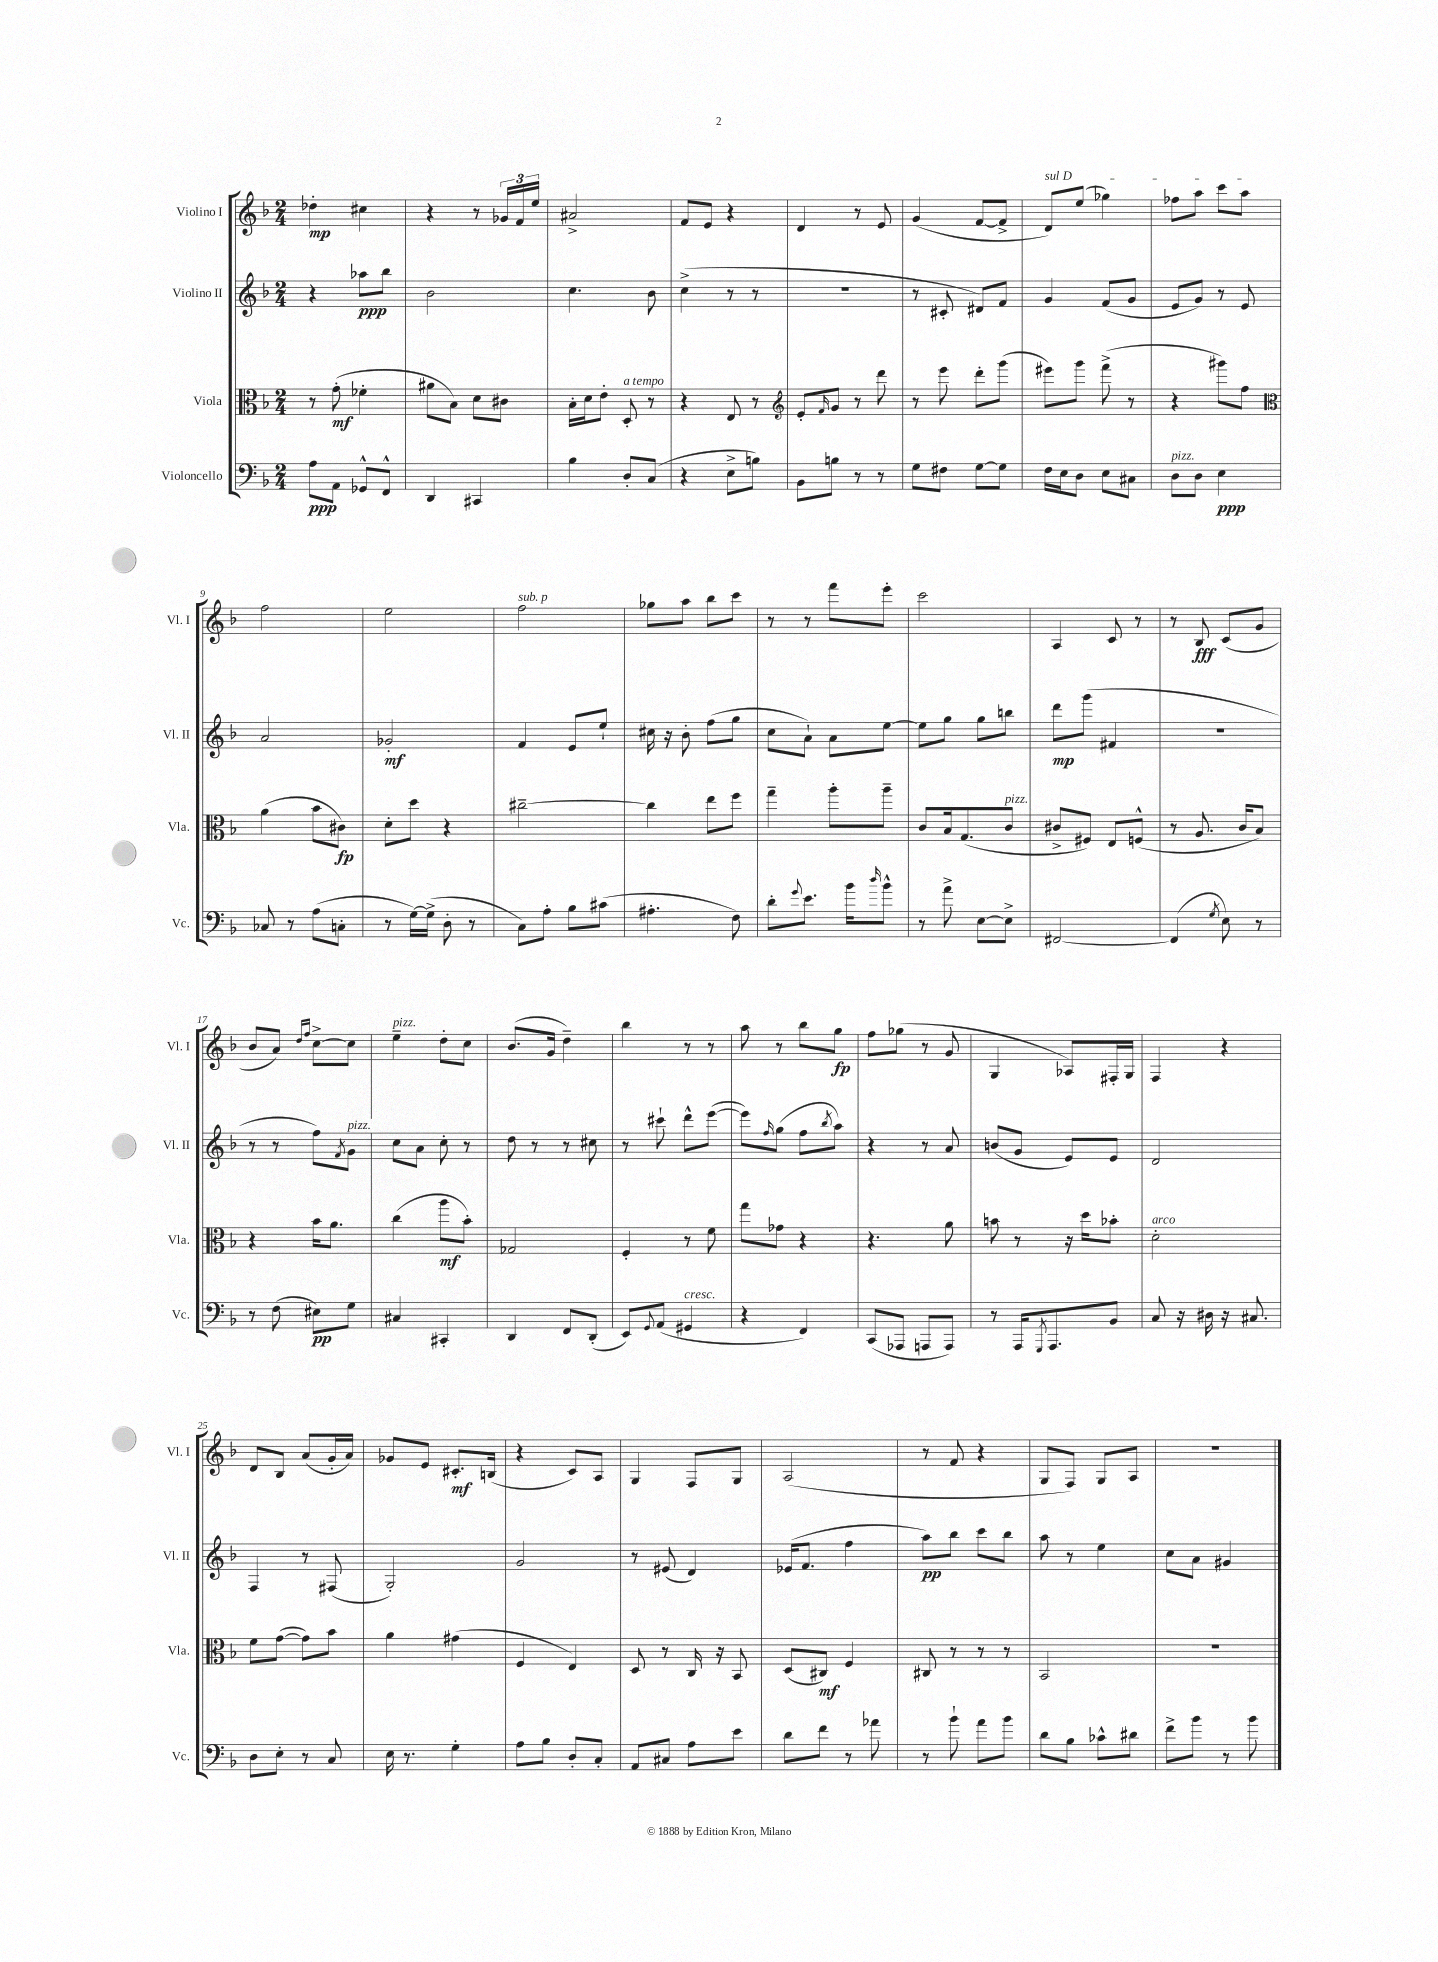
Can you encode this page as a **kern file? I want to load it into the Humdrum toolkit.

**kern	**kern	**kern	**kern
*staff4	*staff3	*staff2	*staff1
*clefF4	*clefC3	*clefG2	*clefG2
*k[b-]	*k[b-]	*k[b-]	*k[b-]
*M2/4	*M2/4	*M2/4	*M2/4
8A	8r	4r	4dd-'
8AA	(8g'	.	.
8GG-^^	4f-'	8aa-	4cc#
8FF^^	.	8bb-	.
=	=	=	=
4DD	8a#	2b-	4r
.	8B-)	.	.
4CC#	8d	.	8r
.	8c#	.	24g-
.	.	.	24f
.	.	.	24ee
=	=	=	=
4B-	16B-'	4.cc	2a#^
.	16d	.	.
.	8e'	.	.
8D'	8D'	.	.
(8C	8r	8b-	.
=	=	=	=
4r	4r	(4cc^	8f
.	.	.	8e
8E^	8E	8r	4r
8B)	8r	8r	.
=	=	=	=
*	*clefG2	*	*
8BB-	8e'	2r	4d
.	16qqf	.	.
8B	8g	.	.
8r	8r	.	8r
8r	8ddd	.	8e
=	=	=	=
8G	8r	8r	(4g
8F#	8eee	8c#'	.
[8G	8ddd'	8d#)	[8f
8G]	(8ggg	8f	8f^]
=	=	=	=
16F	8eee#)	4g	8d)
16E	.	.	.
8D	8ggg	.	(8ee
8E	(8fff^	(8f	4gg-)
8C#	8r	8g	.
=	=	=	=
8D	4r	8e	8ff-
8D	.	8g)	8aa
4E	8ggg#)	8r	8ccc
.	8ff	8e	8aa
=	=	=	=
*	*clefC3	*	*
8C-	(4a	2a	2ff
8r	.	.	.
(8A	8b-	.	.
8C'	8c#)	.	.
=	=	=	=
8r	8d'	2g-'	2ee
[16G)	8dd	.	.
(16G^]	.	.	.
8D'	4r	.	.
8r	.	.	.
=	=	=	=
8C)	[2cc#~	4f	2ff
8A'	.	.	.
8B-	.	8e	.
(8c#	.	8ee`	.
=	=	=	=
4.A#'	4cc#]	16cc#	8gg-
.	.	16r	.
.	.	8b-'	8aa
.	8ee	(8ff	8bb-
8F)	8ff	8gg	8ccc
=	=	=	=
8d'	4gg~	8cc	8r
8qqg	.	.	.
8.e	.	8a`)	8r
.	8aa'	8a	8fff
16b-	.	.	.
16qqdd	.	.	.
8b-^^	8aa~	[8ee	8eee'
=	=	=	=
8r	8c	8ee]	2ccc
8a^	16B-	8gg	.
.	(8.G	.	.
[8E	.	8gg	.
8E^]	8c	8bb	.
=	=	=	=
[2FF#	8c#^	8ddd	4A
.	8F#)	(8ggg	.
.	8E	4f#	8c
.	(8F^^	.	8r
=	=	=	=
(4FF#]	8r	2r	8r
.	8.A	.	8B-
8qG	.	.	.
8E)	.	.	(8c
.	16c	.	.
8r	8B-)	.	8g
=	=	=	=
8r	4r	8r	8b-
(8F	.	8r	8a)
.	.	.	16qqdd
.	.	.	16qqff
8E#)	16b-	8ff)	[8cc^
.	8.a	.	.
.	.	8qf	.
8G	.	8g	8cc]
=	=	=	=
4C#	(4cc	8cc	4ee~
.	.	8a	.
4CC#'	8aa	8cc'	8dd'
.	8b-')	8r	8cc
=	=	=	=
4DD	2G-	8dd	(8.b-
.	.	8r	.
.	.	.	16g
8FF	.	8r	4dd~)
(8DD'	.	8cc#	.
=	=	=	=
8EE)	4F'	8r	4bb-
8qqGG	.	.	.
(8AA	.	8ccc#`	.
4GG#	8r	8ddd^^	8r
.	8f	([8eee	8r
=	=	=	=
4r	8gg	8eee])	8aa
.	.	16qqff	.
.	8g-	(8gg	8r
4FF)	4r	8ff	8bb-
.	.	8qbb-	.
.	.	8aa)	8gg
=	=	=	=
(8CC	4.r	4r	8ff
8AAA-	.	.	(8gg-
8AAA	.	8r	8r
8AAA)	8a	8a	8g
=	=	=	=
8r	8b	(8b	4G
16AAA	8r	8g	.
8qGGG	.	.	.
8.AAA	.	.	.
.	16r	8e)	8A-)
.	16dd	.	.
8BB-	8b-'	8e	16F#'
.	.	.	16G
=	=	=	=
8C	2d'	2d	4F
16r	.	.	.
16D#	.	.	.
16r	.	.	4r
8.C#	.	.	.
=	=	=	=
8D	8f	4F	8d
8E'	([8g	.	8B-
8r	8g])	8r	(8a
8C	8b-	(8F#	16g'
.	.	.	16a)
=	=	=	=
16E	4a	2G')	8g-
8.r	.	.	.
.	.	.	8e
4G'	(4g#	.	8.c#'
.	.	.	(16B
=	=	=	=
8A	4F	2g	4r
8B-	.	.	.
8D'	4E)	.	8c)
8C'	.	.	8A
=	=	=	=
8AA	8D	8r	4G
8C#	8r	(8e#	.
8A	16C	4d)	8F
.	16r	.	.
8e	8BB-	.	8G
=	=	=	=
8d	(8D	(16e-	(2A
.	.	8.f	.
8f	8C#)	.	.
8r	4F	4ff	.
8a-	.	.	.
=	=	=	=
8r	8C#	8aa)	8r
8b-`	8r	8bb-	8f
8a	8r	8ccc	4r
8b-	8r	8bb-	.
=	=	=	=
8d	2BB-	8aa	8G
8B-	.	8r	8F)
8c-^^	.	4ee	8G
8d#	.	.	8A
=	=	=	=
8f^	2r	8cc	2r
8b-	.	8a	.
8r	.	4g#	.
8b-	.	.	.
==	==	==	==
*-	*-	*-	*-
